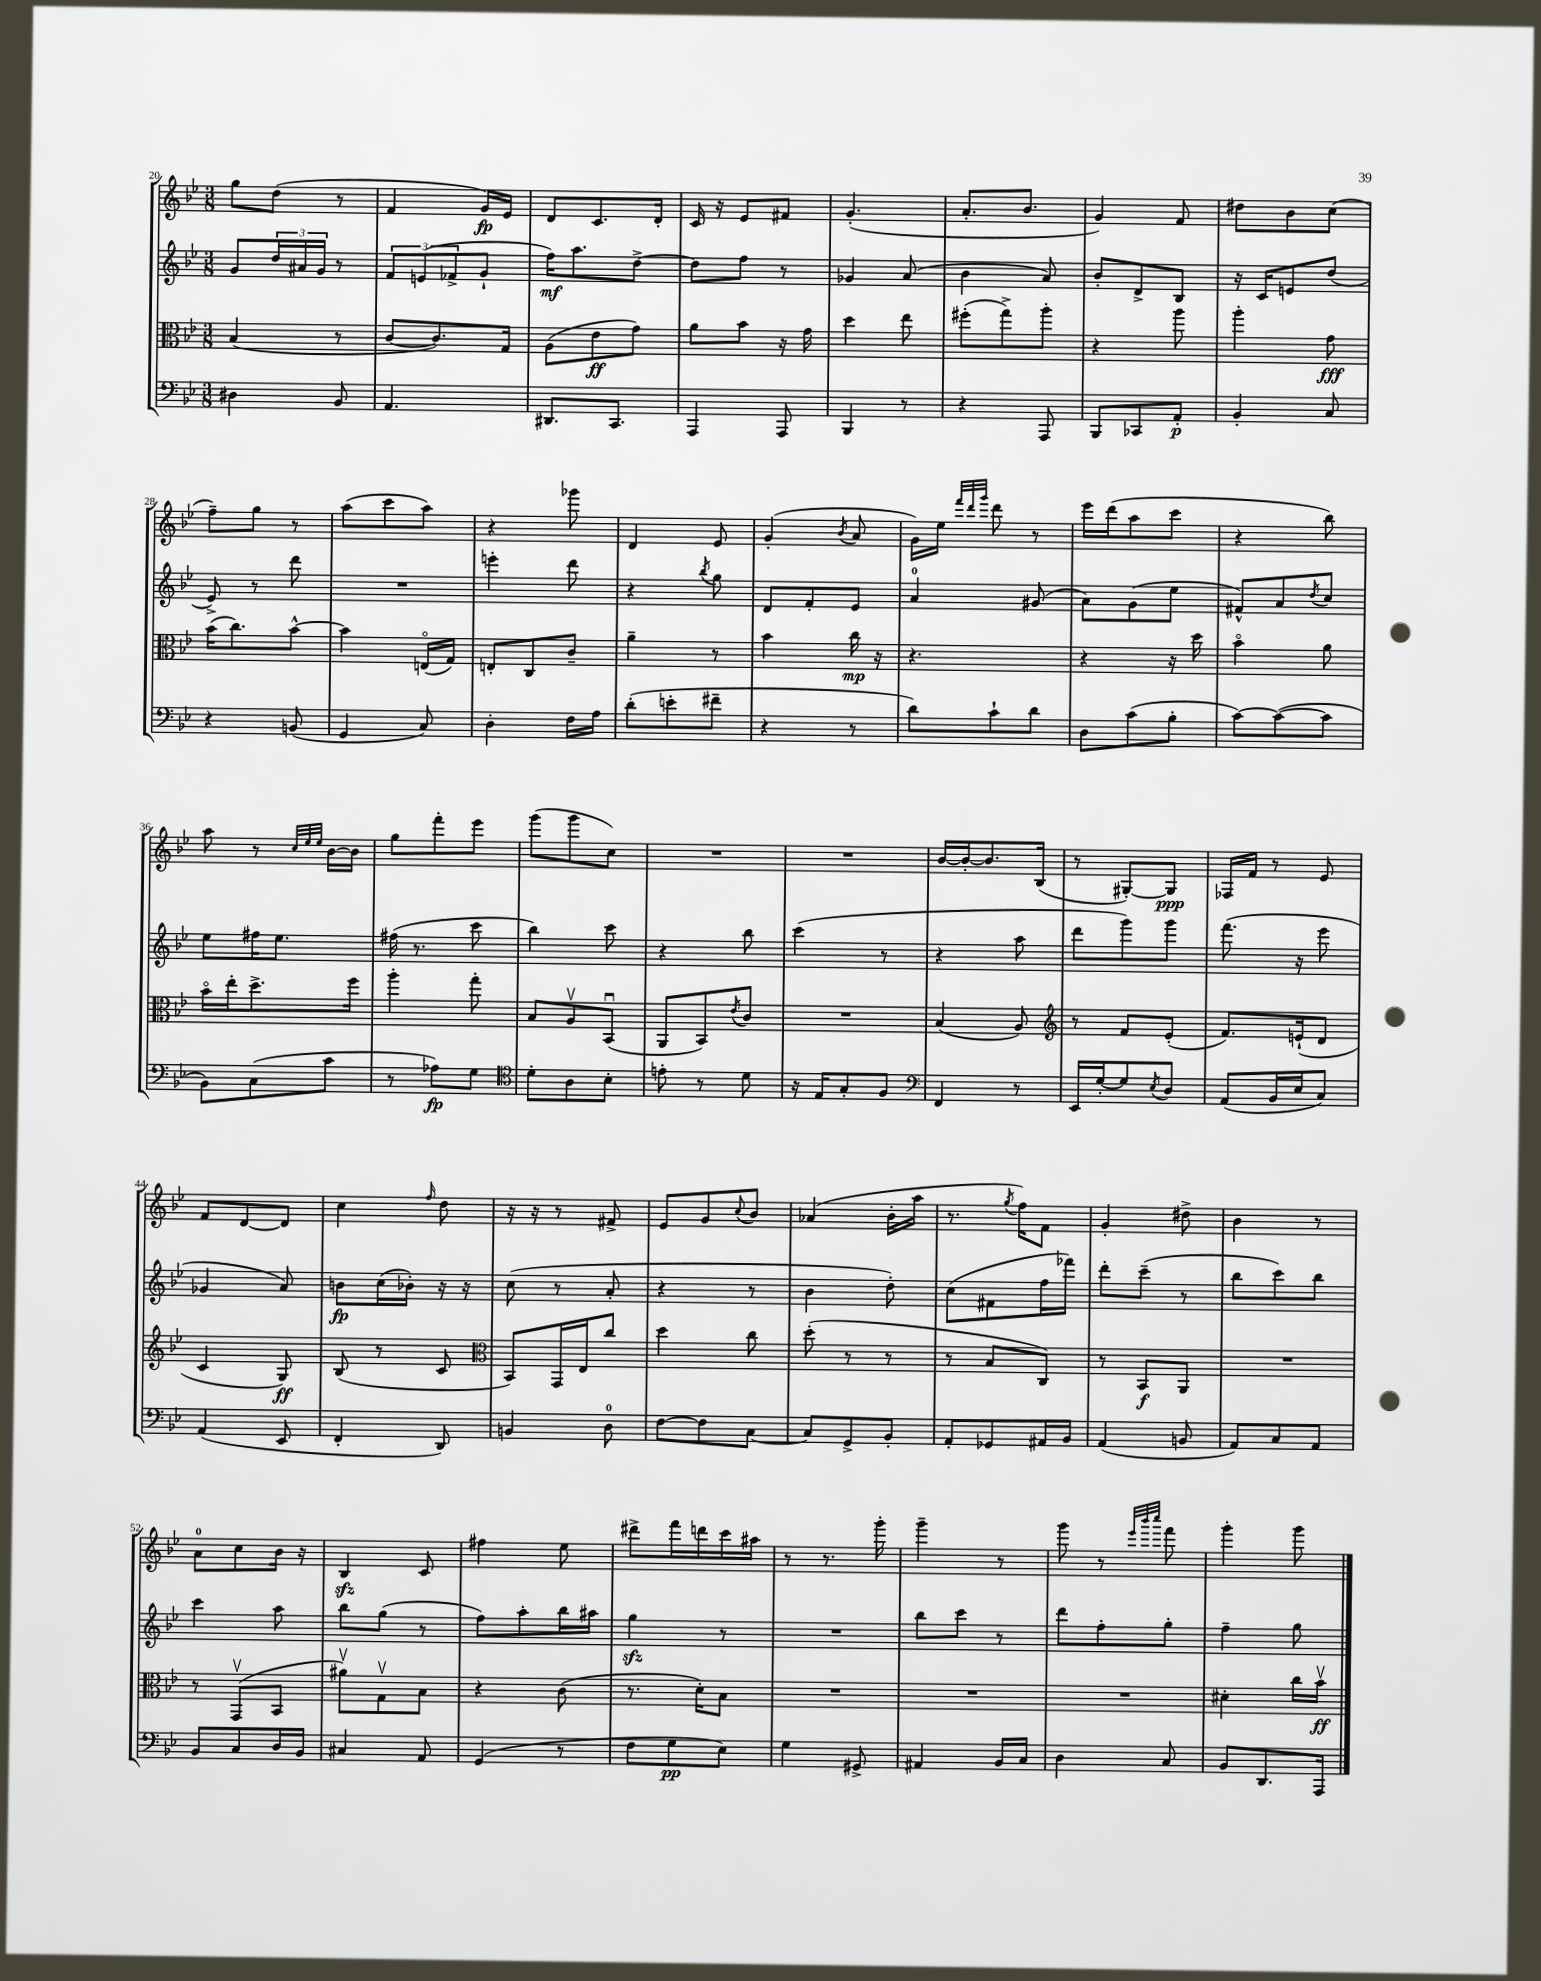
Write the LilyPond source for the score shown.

<<
\new StaffGroup <<
\new Staff = "s0" {
    \clef treble \key bes \major \numericTimeSignature \time 3/8
    g''8 d''8( r8 |
    f'4 g'16\fp) ees'16 |
    d'8 c'8. d'16-. |
    c'16 r16 ees'8 fis'8 |
    g'4.-.( |
    a'8.-. bes'8. |
    g'4) f'8 |
    dis''8 bes'8 c''8( |
    f''8--) g''8 r8 |
    a''8( c'''8 a''8) |
    r4 ges'''8 |
    d'4 ees'8 |
    g'4-.( \acciaccatura { bes'8 } a'8 |
    g'16) ees''16 \grace { f'''32 d'''32 g'''32 } d'''8 r8 |
    ees'''16 d'''16( a''8 c'''8 |
    r4 bes''8) |
    a''8 r8 \grace { c''32 ees''32 ees''32 } bes'16~ bes'16 |
    g''8 f'''8-. ees'''8 |
    g'''8( g'''8 c''8) |
    R4. |
    R4. |
    bes'16~ bes'16~-. bes'8. bes16( |
    r8 gis8~-.) gis8\ppp |
    fes16 f'16 r8 ees'8 |
    f'8 d'8~ d'8 |
    c''4 \grace { f''16 } d''8 |
    r16 r16 r8 fis'8-> |
    ees'8 g'8 \appoggiatura { c''8 } bes'8 |
    aes'4( bes'16-. a''16 |
    r8. \acciaccatura { g''8 } f''16) f'8 |
    g'4-. dis''8-> |
    bes'4 r8 |
    a'8-0 c''8 bes'16 r16 |
    bes4\sfz c'8 |
    fis''4 ees''8 |
    dis'''8-> f'''16 d'''16 c'''16 ais''16 |
    r8 r8. g'''16-. |
    g'''4-- r8 |
    g'''8 r8 \grace { ees'''32 bes'''32 c''''32 } f'''8 |
    g'''4-. g'''8 \bar "|." |
}
\new Staff = "s1" {
    \clef treble \key bes \major \numericTimeSignature \time 3/8
    g'8 \tuplet 3/2 { d''16 ais'16 g'16 } r8 |
    \tuplet 3/2 { f'8 e'8( fes'8-> } g'8-! |
    f''16\mf) a''8. d''8~-> |
    d''8 f''8 r8 |
    ges'4 a'8( |
    bes'4 a'8) |
    bes'8-. d'8-> bes8 |
    r16 c'16 e'8 d''8( |
    ees'8->) r8 d'''8 |
    R4. |
    e'''4-. d'''8 |
    r4 \acciaccatura { bes''8 } g''8 |
    d'8 f'8-. ees'8 |
    a'4-0 gis'8( |
    a'8) g'8( ees''8 |
    fis'8-^) a'8 \acciaccatura { d''8 } c''8 |
    ees''8 fis''16 ees''8. |
    fis''16( r8. c'''8 |
    bes''4) c'''8 |
    r4 bes''8 |
    c'''4( r8 |
    r4 a''8 |
    d'''8 g'''8) g'''8 |
    f'''8.( r16 ees'''8 |
    ges'4 a'8) |
    b'8\fp c''16( bes'16-.) r16 r16 |
    c''8( r8 a'8-. |
    r4 r8 |
    bes'4 d''8-.) |
    c''8( fis'8 f''16 fes'''16) |
    d'''8-. c'''8--( r8 |
    bes''8 c'''8) bes''8 |
    c'''4 a''8 |
    bes''8 g''8( r8 |
    f''8) a''8-. bes''16 ais''16 |
    g''4\sfz r8 |
    R4. |
    bes''8 c'''8 r8 |
    d'''8 f''8-. g''8-. |
    f''4-- g''8 \bar "|." |
}
\new Staff = "s2" {
    \clef alto \key bes \major \numericTimeSignature \time 3/8
    bes4( r8 |
    c'8~ c'8.) g16 |
    a8( ees'8\ff g'8) |
    a'8 bes'8 r16 g'16 |
    d''4 ees''8 |
    fis''8-.( g''8->) a''8-. |
    r4 a''8 |
    a''4-. g'8\fff |
    bes'16( c''8.) bes'8~-^ |
    bes'4 e16\flageolet( g16) |
    e8-. c8 c'8-- |
    a'4-- r8 |
    bes'4 c''16\mp r16 |
    r4. |
    r4 r16 d''16 |
    bes'4\flageolet a'8 |
    bes'16\flageolet ees''16-. d''8.-> f''16 |
    a''4-. g''8-. |
    bes8 a8\upbow bes,8\downbow( |
    a,8 bes,8) \acciaccatura { ees'8 } c'8 |
    R4. |
    bes4( a8) |
    \clef treble r8 f'8 ees'8-.( |
    f'8.) e'16-!( d'8 |
    c'4 g8\ff) |
    bes8( r8 c'8 |
    \clef alto bes,8) g,16 ees16 c''8 |
    d''4 c''8 |
    d''8-.( r8 r8 |
    r8 bes8 c8) |
    r8 bes,8\f a,8 |
    R4. |
    r8 g,8\upbow( bes,8 |
    ais'8\upbow) g8\upbow bes8 |
    r4 c'8( |
    r8. d'16-.) bes8 |
    R4. |
    R4. |
    R4. |
    dis'4-. c''16 bes'16\upbow\ff \bar "|." |
}
\new Staff = "s3" {
    \clef bass \key bes \major \numericTimeSignature \time 3/8
    dis4 bes,8 |
    a,4. |
    dis,8. c,8. |
    a,,4 a,,8 |
    bes,,4 r8 |
    r4 a,,8 |
    bes,,8 ces,8 a,8-.\p |
    bes,4-. c8 |
    r4 b,8( |
    g,4 c8) |
    d4-. f16 a16 |
    d'8-.( e'8-. fis'8-- |
    r4 r8 |
    d'8) c'8-! d'8 |
    d8 c'8( bes8-. |
    c'8~) c'8~( c'8 |
    bes,8) c8( c'8 |
    r8 aes8\fp) g8 |
    \clef tenor d'8-. a8 bes8-. |
    e'8-. r8 d'8 |
    r16 ees16 g8-. f8 |
    \clef bass f,4 r8 |
    ees,16 g16~-. g8 \acciaccatura { ees8 } d8 |
    a,8( bes,16 ees16 c8) |
    a,4( ees,8 |
    f,4-. d,8) |
    b,4 d8-0 |
    f8~ f8 c8~ |
    c8 g,8-> bes,8-. |
    a,8-. ges,8 ais,16 bes,16 |
    a,4( b,8 |
    a,8) c8 a,8 |
    bes,8 c8 d16 bes,16 |
    cis4 a,8 |
    g,4( r8 |
    f8 g8\pp ees8) |
    g4 gis,8-> |
    ais,4 bes,16 c16 |
    d4 c8 |
    bes,8 d,8. a,,16 \bar "|." |
}
>>
>>
\layout { \context { \Score currentBarNumber = #20 } }
